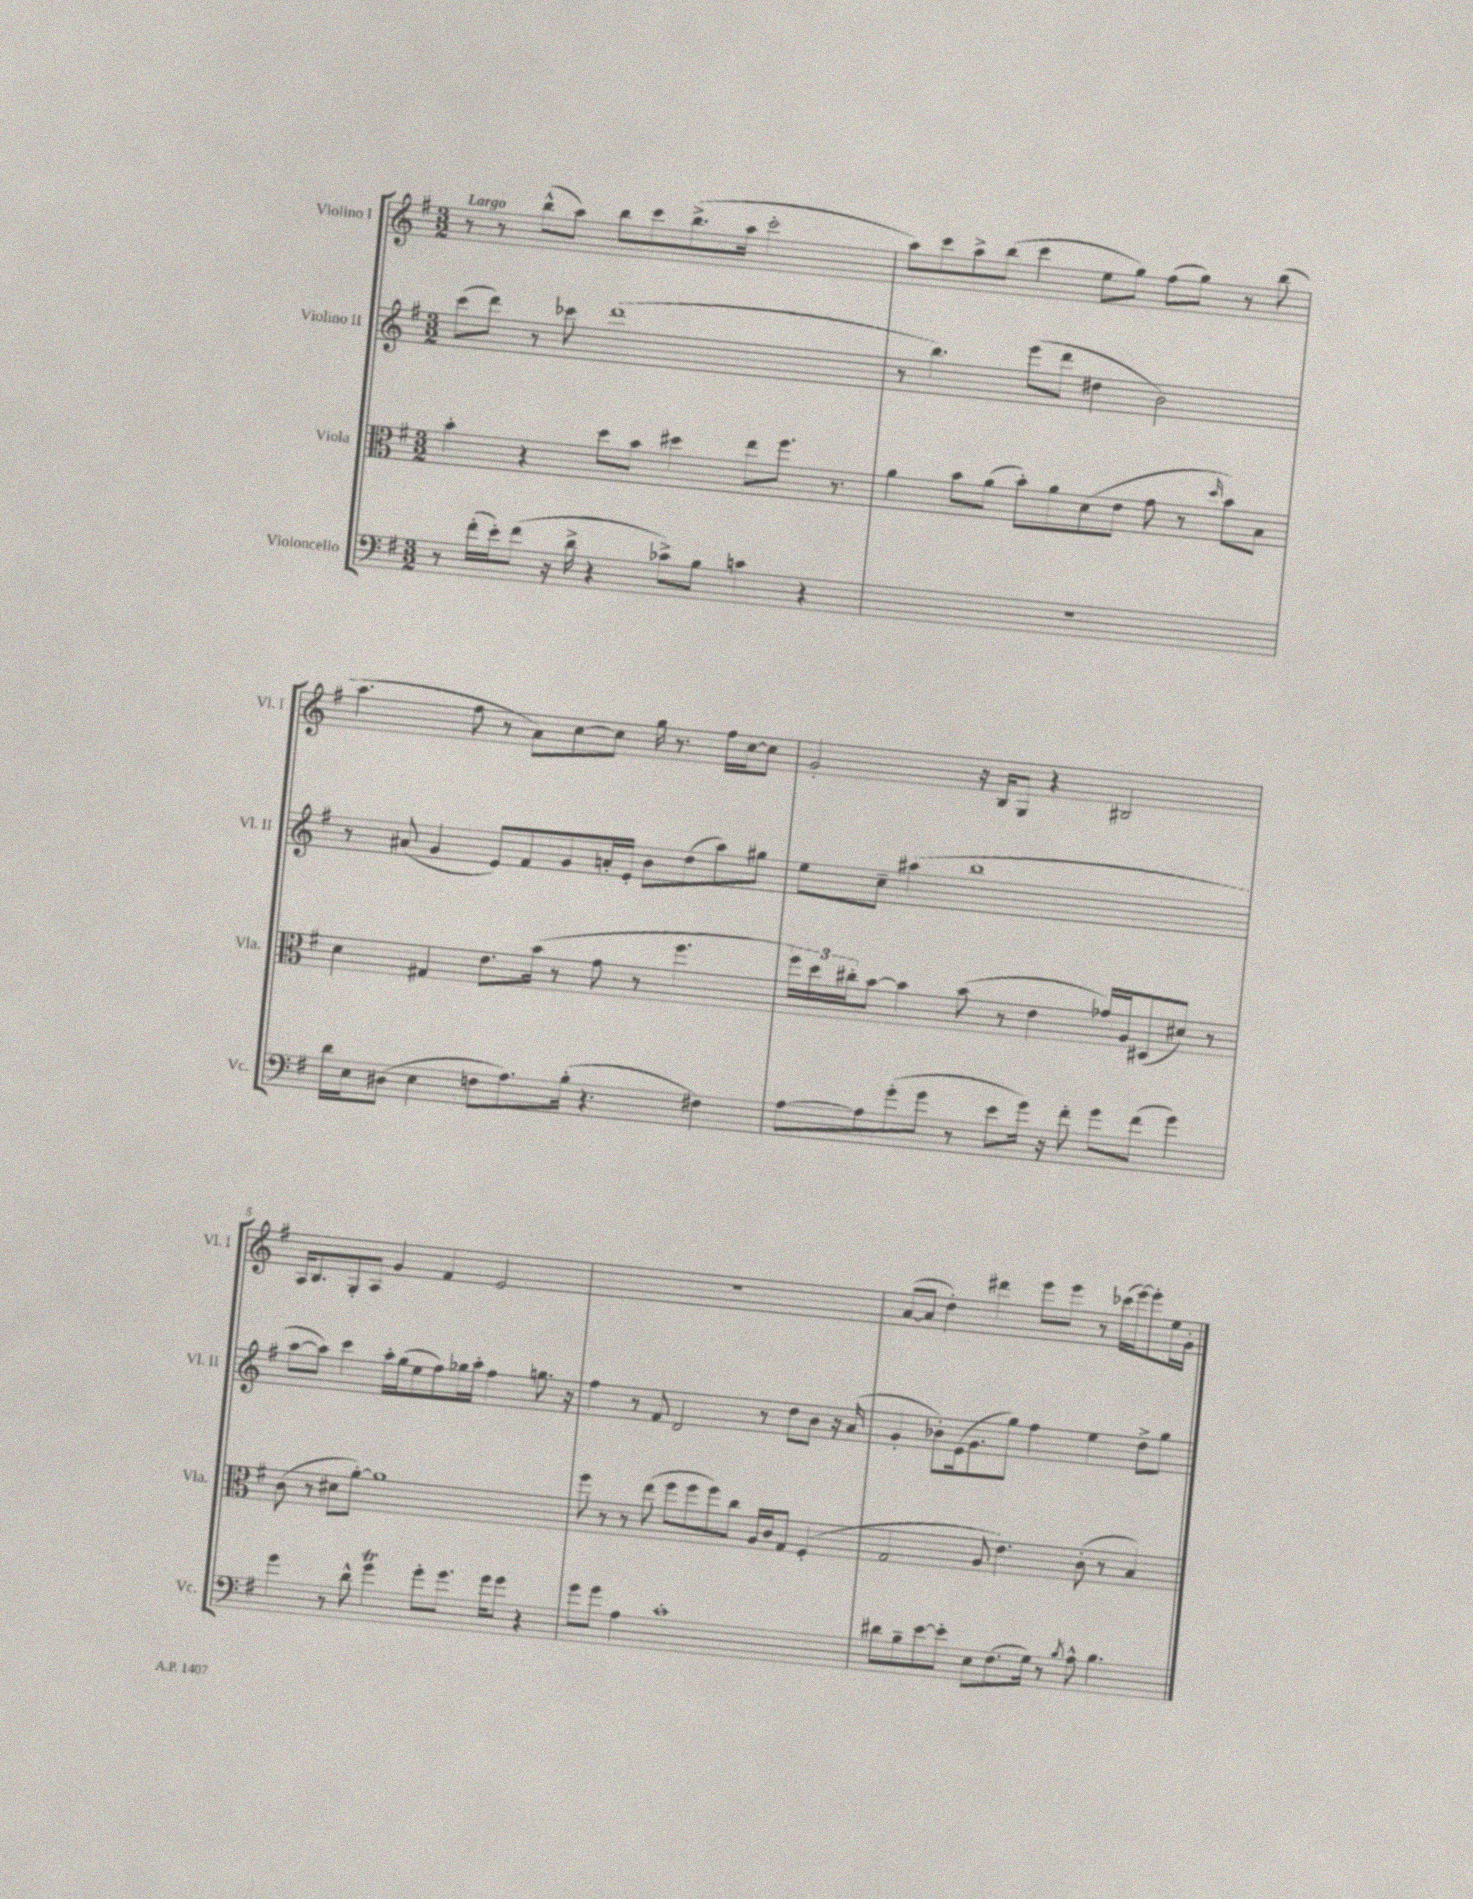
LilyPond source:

<<
\new StaffGroup <<
\new Staff = "s0" \with { instrumentName = "Violino I" shortInstrumentName = "Vl. I" } {
    \clef treble \key g \major \numericTimeSignature \time 3/2 \tempo "Largo"
    r8 r8 b''8-^( a''8) b''8 c'''8 b''8.->( a''16 c'''2-. |
    a''8) c'''8 a''8-> b''8( c'''4 e''8 g''8) fis''8( g''8) r8 b''8( |
    a''4. fis''8 r8 a'8) c''8~ c''8 g''16 r8. fis''16 c''16~ c''8 |
    g'2-. r16 b16 g8 r4 bis2 |
    a16 b8. g8-. a8 g'4 fis'4 e'2 |
    R1. |
    a'8~( a'8 d''4-.) dis'''4 e'''8 e'''8 r8 ces'''16( e'''16~) e'''8-. e''16 g'16-. \bar "|." |
}
\new Staff = "s1" \with { instrumentName = "Violino II" shortInstrumentName = "Vl. II" } {
    \clef treble \key g \major \numericTimeSignature \time 3/2
    c'''8( d'''8) r8 ces'''8 d'''1( |
    r8 b''4.) e'''8( d'''8 dis''4 b'2) |
    r8 ais'8( g'4 e'8) fis'8 g'8 a'16-. e'16-. b'8 d''8( a''8) gis''8 |
    e''8 c''8-- ais''4( b''1 |
    a''8~ a''8) c'''4 a''16-. g''16( e''8 fis''8) ges''16 a''16-. fis''4 g''8. r16 |
    fis''4 r8 fis'8 d'2 r8 d''8 b'8 r16 a'16( |
    g'4-. bes'8-.) e'16( g'8. g''8) fis''4 e''4 d''8-> g''8 \bar "|." |
}
\new Staff = "s2" \with { instrumentName = "Viola" shortInstrumentName = "Vla." } {
    \clef alto \key g \major \numericTimeSignature \time 3/2
    b'4-. r4 d''8 b'8 dis''4 e''8 fis''8. r8. |
    a'4 b'8 a'8( b'8-.) a'8 d'8( e'8 g'8 r8 \grace { d''16 } b'8) b8 |
    d'4 gis4 e'8. b'16( r8 g'8 r8 fis''4. |
    \tuplet 3/2 { fis''16) d''16 cis''16-. } b'8~ b'4 b'8( r8 e'4 ges'16) a16 dis8( dis'8) r8 |
    c'8( r8 dis'8 a'8~-.) a'1 |
    fis''8 r8 r8 e''8( fis''8 fis''8 fis''8) c''8 a16 c'16 g8 fis4-.( |
    g2 a8 e'4.) c'8-.( r8 b4) \bar "|." |
}
\new Staff = "s3" \with { instrumentName = "Violoncello" shortInstrumentName = "Vc." } {
    \clef bass \key g \major \numericTimeSignature \time 3/2
    r8 fis'16-.( e'16-.) fis'8( r16 d'16-> r4 ces'8->) b8 c'4 r4 |
    R1. |
    d'16 e16 dis8( e4 f8 a8.) b16-.( r4. fis4) |
    a8~ a8 g'8-.( g'8 r8 e'8 g'16) r16 fis'8-. g'8 fis'8( g'4) |
    g'4 r8 d'8-^ g'4\trill g'8-. g'8. g'16 g'8 r4 |
    g'8 g'8 a4 c'1-. |
    dis'8 b8-- e'8~ e'8-. e8 fis8.( g16) r8 \acciaccatura { b8 } a8-^ b4. \bar "|." |
}
>>
>>
\layout { \context { \Score \override BarNumber.break-visibility = ##(#f #t #t) barNumberVisibility = #(every-nth-bar-number-visible 5) } }
